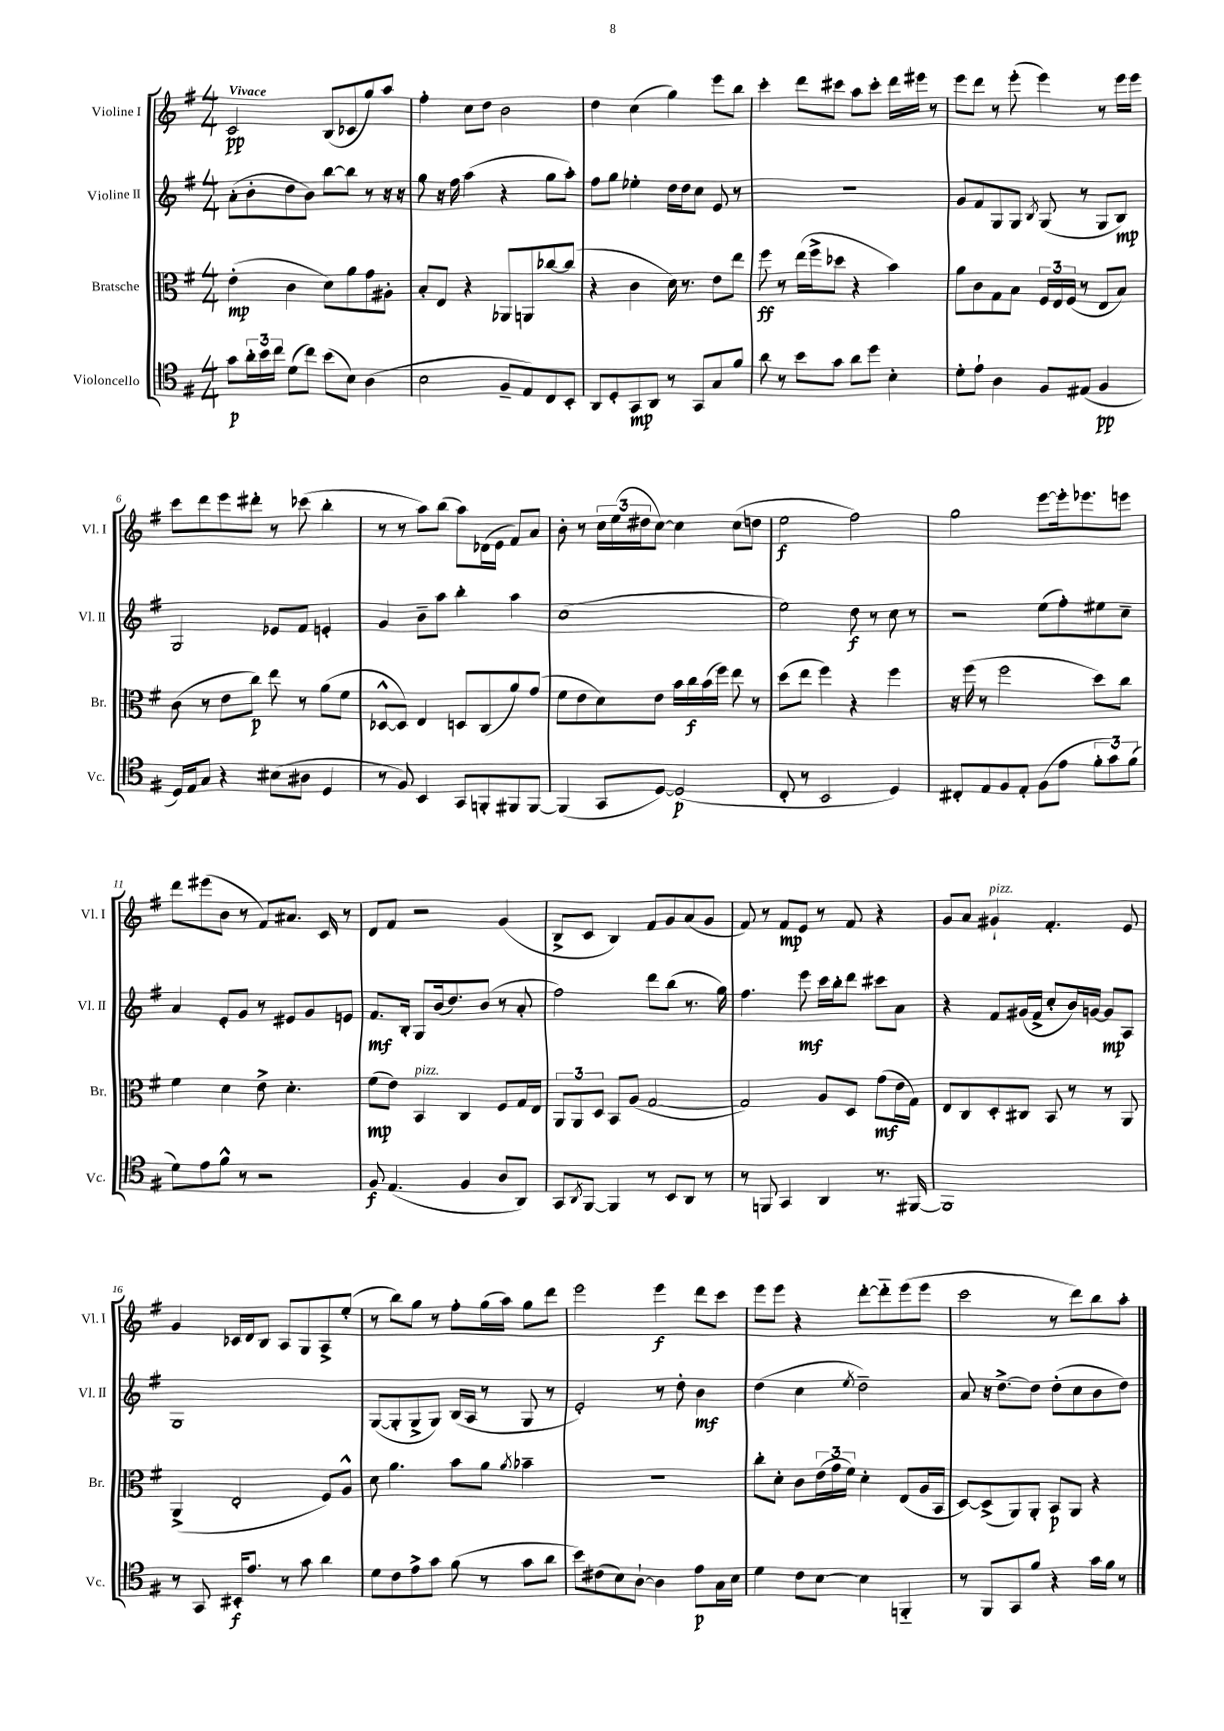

**kern	**dynam	**kern	**dynam	**kern	**dynam	**kern	**dynam
*part4	*part4	*part3	*part3	*part2	*part2	*part1	*part1
*staff4	*staff4	*staff3	*staff3	*staff2	*staff2	*staff1	*staff1
*I"Violoncello	*	*I"Bratsche	*	*I"Violine II	*	*I"Violine I	*
*I'Vc.	*	*I'Br.	*	*I'Vl. II	*	*I'Vl. I	*
*clefC4	*	*clefC3	*	*clefG2	*	*clefG2	*
*k[f#]	*	*k[f#]	*	*k[f#]	*	*k[f#]	*
*M4/4	*	*M4/4	*	*M4/4	*	*M4/4	*
=1	=1	=1	=1	=1	=1	=1	=1
!	!	!	!	!	!	!LO:TX:a:B:t=Vivace	!
8g\L	p	(4e'\	mp	(8a'\L	.	2c/	pp
24a'\L	.	.	.	8b'\	.	.	.
24b\	.	.	.	.	.	.	.
24cc\JJ	.	.	.	.	.	.	.
(8d\L	.	4c\	.	8dd\	.	.	.
8cc\J)	.	.	.	8b\J)	.	.	.
(8b\L	.	8d\L)	.	[8bb\L	.	(8B/L	.
8B\J)	.	8a\	.	8bb\J]	.	8c-X/	.
(4A\	.	8g\	.	8r	.	8gg/)	.
.	.	8A#X'\J	.	16r	.	8aa/J	.
.	.	.	.	16r	.	.	.
=2	=2	=2	=2	=2	=2	=2	=2
2B\	.	8B'/L	.	8gg\	.	4ff#'\	.
.	.	8E/J	.	16r	.	.	.
.	.	.	.	16ff#\	.	.	.
.	.	4r	.	(4aa\	.	8cc\L	.
.	.	.	.	.	.	8dd\J	.
8F#~/L	.	8AA-X/L	.	4r	.	2b\	.
8E/)	.	8AAn/	.	.	.	.	.
8C/	.	[8cc-X/	.	8gg\L	.	.	.
8BB'/J	.	(8cc-/J]	.	8aa'\J)	.	.	.
=3	=3	=3	=3	=3	=3	=3	=3
8AA/L	.	4r	.	8ff#\L	.	4dd\	.
8D'/	.	.	.	8gg\J	.	.	.
8GG/	mp	4c\	.	4ee-X'\	.	(4cc\	.
8AA/J	.	.	.	.	.	.	.
8r	.	16d\)	.	16dd\LL	.	4gg\)	.
.	.	8.r	.	16dd\J	.	.	.
8GG/L	.	.	.	8cc\J	.	.	.
8G/	.	8e\L	.	8e/	.	8eee\L	.
8f#/J	.	8ee\J	.	8r	.	8bb\J	.
=4	=4	=4	=4	=4	=4	=4	=4
8a\	.	8ff#\	ff	1r	.	4ccc'\	.
8r	.	8r	.	.	.	.	.
8b\L	.	(16ee\LL	.	.	.	8ddd\L	.
.	.	16ff#^\J	.	.	.	.	.
8g\J	.	8dd-X\J	.	.	.	8ccc#X\J	.
8a\L	.	4r	.	.	.	8aa\L	.
8dd\J	.	.	.	.	.	8ccc#'\J	.
4B'\	.	4b\)	.	.	.	16ddd\LL	.
.	.	.	.	.	.	16eee#X\JJ	.
.	.	.	.	.	.	8r	.
=5	=5	=5	=5	=5	=5	=5	=5
8d'\L	.	8a\L	.	8g/L	.	8eee\L	.
8e`\J	.	8c\	.	8f#/	.	8ddd\J	.
4A\	.	8G\	.	8G/	.	8r	.
.	.	8B\J	.	8G/J	.	(8eee'\	.
.	.	.	.	8qB/	.	.	.
8F#/L	.	24F#/LL	.	(8G/	.	4eee\)	.
.	.	24E/	.	.	.	.	.
.	.	(24F#/JJ	.	.	.	.	.
(8E#X/J	.	8r	.	8r	.	.	.
4F#/	pp	8E/L	.	8G/L	.	8r	.
.	.	8B/J)	.	8B/J)	mp	16eee\LL	.
.	.	.	.	.	.	16eee\JJ	.
!!LO:LB:g=z
=6	=6	=6	=6	=6	=6	=6	=6
16D/LL)	.	(8c\	.	2G/	.	8ccc\L	.
16E/J	.	.	.	.	.	.	.
8G/J	.	8r	.	.	.	8ddd\	.
4r	.	8e\L	.	.	.	8eee\	.
.	.	8cc\J)	p	.	.	8ddd#X'\J	.
(8B#X\L	.	8ee\	.	8e-X/L	.	8r	.
8A#X\J	.	8r	.	8f#/J	.	(8ccc-X\	.
4D/	.	(8a\L	.	4en'/	.	4bb'\	.
.	.	8f#\J	.	.	.	.	.
=7	=7	=7	=7	=7	=7	=7	=7
8r	.	[8D-X^^/L	.	4g/	.	8r	.
8F#/)	.	8D-/J])	.	.	.	8r	.
4BB/	.	4E/	.	8b~\L	.	8aa\L)	.
.	.	.	.	8aa\J	.	(8bb\J	.
8GG/L	.	8Dn/L	.	4bb'\	.	8aa\L)	.
8FFn'/	.	(8C/	.	.	.	(16d-X\L	.
.	.	.	.	.	.	16e\JJ	.
8FF#X/	.	8a/)	.	4aa\	.	8f#/L)	.
[8FF#/J	.	(8g/J	.	.	.	8a/J	.
=8	=8	=8	=8	=8	=8	=8	=8
(4FF#/]	.	8f#\L	.	(1cc	.	8b'\	.
.	.	8e\	.	.	.	8r	.
8GG/L	.	8d\)	.	.	.	24cc\LL	.
.	.	.	.	.	.	(24ee\	.
.	.	.	.	.	.	24dd#X\J	.
[8D/J)	.	8e\J	.	.	.	[8cc\J)	.
(2D/]	p	16b\LL	.	.	.	4cc\]	.
.	.	16cc\	f	.	.	.	.
.	.	(16b\	.	.	.	.	.
.	.	16ff#\JJ)	.	.	.	.	.
.	.	8ee\	.	.	.	(8cc\L	.
.	.	8r	.	.	.	8ddn\J	.
=9	=9	=9	=9	=9	=9	=9	=9
8C'/	.	(8dd\L	.	2ee\)	.	2ee\	f
8r	.	8ee\J	.	.	.	.	.
2BB/	.	4ff#\)	.	.	.	.	.
.	.	4r	.	8dd\	f	2ff#\)	.
.	.	.	.	8r	.	.	.
4D/)	.	4ff#\	.	8cc\	.	.	.
.	.	.	.	8r	.	.	.
=10	=10	=10	=10	=10	=10	=10	=10
8C#X'/L	.	16r	.	2r	.	2gg\	.
.	.	(16ff#\	.	.	.	.	.
8E/	.	8r	.	.	.	.	.
8F#/	.	2ff#\	.	.	.	.	.
8E'/J	.	.	.	.	.	.	.
(8F#\L	.	.	.	(8ee\L	.	[8eee\L	.
8e\J	.	.	.	8ff#'\)	.	16eee'\k]	.
.	.	.	.	.	.	8.eee-X\	.
12f#'\L	.	8dd\L)	.	8ee#X\	.	.	.
12g\)	.	.	.	.	.	.	.
.	.	8cc\J	.	8cc~\J	.	8eeen\J	.
(12f#\J	.	.	.	.	.	.	.
!!LO:LB:g=z
=11	=11	=11	=11	=11	=11	=11	=11
8d\L)	.	4f#\	.	4a/	.	8ddd\L	.
8e\	.	.	.	.	.	(8eee#X\	.
8f#^^\J	.	4d\	.	8e'/L	.	8b\J	.
8r	.	.	.	8g/J	.	8r	.
2r	.	8e^\	.	8r	.	8f#/L)	.
.	.	4.d'\	.	8e#X/L	.	8.a#X/J	.
.	.	.	.	8g/	.	.	.
.	.	.	.	.	.	16c/	.
.	.	.	.	8en/J	.	8r	.
=12	=12	=12	=12	=12	=12	=12	=12
8F#/	f	(8f#\L	mp	8.f#/L	mf	8d/L	.
(4.E/	.	8e\J)	.	.	.	8f#/J	.
.	.	.	.	16B'/Jk	.	.	.
!	!	!LO:TX:a:i:t=pizz.	!	!	!	!	!
.	.	4BB/	.	8G/L	.	2r	.
.	.	.	.	(16b/k	.	.	.
.	.	.	.	8.dd/)	.	.	.
4F#/	.	4C/	.	.	.	.	.
.	.	.	.	(8b/J	.	.	.
8A/L	.	8F#/L	.	8r	.	(4g/	.
8AA/J)	.	16G/L	.	8a'/	.	.	.
.	.	16E/JJ	.	.	.	.	.
=13	=13	=13	=13	=13	=13	=13	=13
8GG/L	.	12AA/L	.	2ff#\)	.	8B^/L	.
.	.	12AA/	.	.	.	.	.
8qAA/	.	.	.	.	.	.	.
[8FF#/J	.	.	.	.	.	8c/J	.
.	.	12D/J	.	.	.	.	.
4FF#/]	.	8BB/L	.	.	.	4B/)	.
.	.	(8A/J	.	.	.	.	.
8r	.	[2G/	.	8ddd\L	.	8f#/L	.
8BB/L	.	.	.	(8bb\J	.	8g/	.
8AA/J	.	.	.	8.r	.	(8a/	.
8r	.	.	.	.	.	8g/J	.
.	.	.	.	16gg\)	.	.	.
=14	=14	=14	=14	=14	=14	=14	=14
8r	.	2G/])	.	4.ff#\	.	8f#/)	.
8FFn/	.	.	.	.	.	8r	.
4GG/	.	.	.	.	.	8f#/L	mp
.	.	.	.	8eee\	mf	8e/J	.
4AA/	.	8A/L	.	16ccc\LL	.	8r	.
.	.	.	.	16bb'\J	.	.	.
.	.	8D/J	.	8ddd\J	.	8f#/	.
8.r	.	(8g\L	mf	8ccc#X\L	.	4r	.
.	.	16e\L	.	8a\J	.	.	.
[16FF#X/	.	16G\JJ)	.	.	.	.	.
=15	=15	=15	=15	=15	=15	=15	=15
1FF#]	.	8E/L	.	4r	.	8g/L	.
.	.	8C/	.	.	.	8a/J	.
!	!	!	!	!	!	!LO:TX:a:i:t=pizz.	!
.	.	8D'/	.	8f#/L	.	4g#X`/	.
.	.	8C#X/J	.	(16g#X/L	.	.	.
.	.	.	.	16f#^/JJ	.	.	.
.	.	8BB/	.	8cc'/L	.	4.f#'/	.
.	.	8r	.	16b/L)	.	.	.
.	.	.	.	[16gn/JJ	.	.	.
.	.	8r	.	8g/L]	mp	.	.
.	.	8AA/	.	8A/J	.	8e/	.
!!LO:LB:g=z
=16	=16	=16	=16	=16	=16	=16	=16
8r	.	(4AA^/	.	1G	.	4g/	.
8GG/	.	.	.	.	.	.	.
16BB#X'/KL	f	2E'/	.	.	.	16c-X/LL	.
8.e/J	.	.	.	.	.	16d/J	.
.	.	.	.	.	.	8B/J	.
8r	.	.	.	.	.	8A/L	.
8g\	.	.	.	.	.	8G/	.
4a\	.	8F#/L)	.	.	.	8A^/	.
.	.	8A^^/J	.	.	.	(8ee'/J	.
=17	=17	=17	=17	=17	=17	=17	=17
8d\L	.	8d\	.	([8G/L	.	8r	.
8c\	.	4.a\	.	8G'/]	.	8bb\L)	.
8e^\	.	.	.	8G^/	.	8gg\J	.
8g\J	.	.	.	8G/J)	.	8r	.
(8f#\	.	8b\L	.	(16B/LL	.	8ff#'\L	.
.	.	.	.	16A/JJ	.	.	.
8r	.	8a\J	.	8r	.	(16gg\L	.
.	.	.	.	.	.	16aa\JJ)	.
.	.	8qa/	.	.	.	.	.
8g\L	.	4b-X~\	.	8G/	.	8gg\L	.
8a\J	.	.	.	8r	.	8ddd\J	.
=18	=18	=18	=18	=18	=18	=18	=18
8b\L)	.	1r	.	2e'/)	.	2eee\	.
(8c#X\	.	.	.	.	.	.	.
8B\)	.	.	.	.	.	.	.
[8A`\J	.	.	.	.	.	.	.
4A\]	.	.	.	8r	.	4eee\	f
.	.	.	.	8dd'\	.	.	.
8e\L	p	.	.	4b\	mf	8ddd\L	.
16G\L	.	.	.	.	.	8ccc\J	.
16B\JJ	.	.	.	.	.	.	.
=19	=19	=19	=19	=19	=19	=19	=19
4d\	.	8cc'\L	.	(4dd\	.	8eee\L	.
.	.	8d'\J	.	.	.	8eee\J	.
8c\L	.	8c\L	.	4cc\	.	4r	.
[8B\J	.	(24e\L	.	.	.	.	.
.	.	24g\	.	.	.	.	.
.	.	24f#\JJ)	.	.	.	.	.
.	.	.	.	8qee/	.	.	.
4B\]	.	4d'\	.	2dd~\)	.	[8ddd'\L	.
.	.	.	.	.	.	8ddd\]	.
4FFn/	.	(8E/L	.	.	.	(8eee\	.
.	.	16A/L	.	.	.	8eee\J	.
.	.	16BB/JJ	.	.	.	.	.
=20	=20	=20	=20	=20	=20	=20	=20
8r	.	[8D/L)	.	8a/	.	2ccc\	.
8FF#/L	.	(8D^/]	.	16r	.	.	.
.	.	.	.	[8.dd^\L	.	.	.
8GG/	.	8AA/)	.	.	.	.	.
8f#/J	.	8AA'/J	.	8dd\J]	.	.	.
4r	.	8BB/L	p	(8dd'\L	.	8r	.
.	.	8AA/J	.	8cc\	.	8ddd\L)	.
16g\LL	.	4r	.	8b\	.	8bb\	.
16f#\JJ	.	.	.	.	.	.	.
8r	.	.	.	8dd\J)	.	8aa'\J	.
==	==	==	==	==	==	==	==
*-	*-	*-	*-	*-	*-	*-	*-
